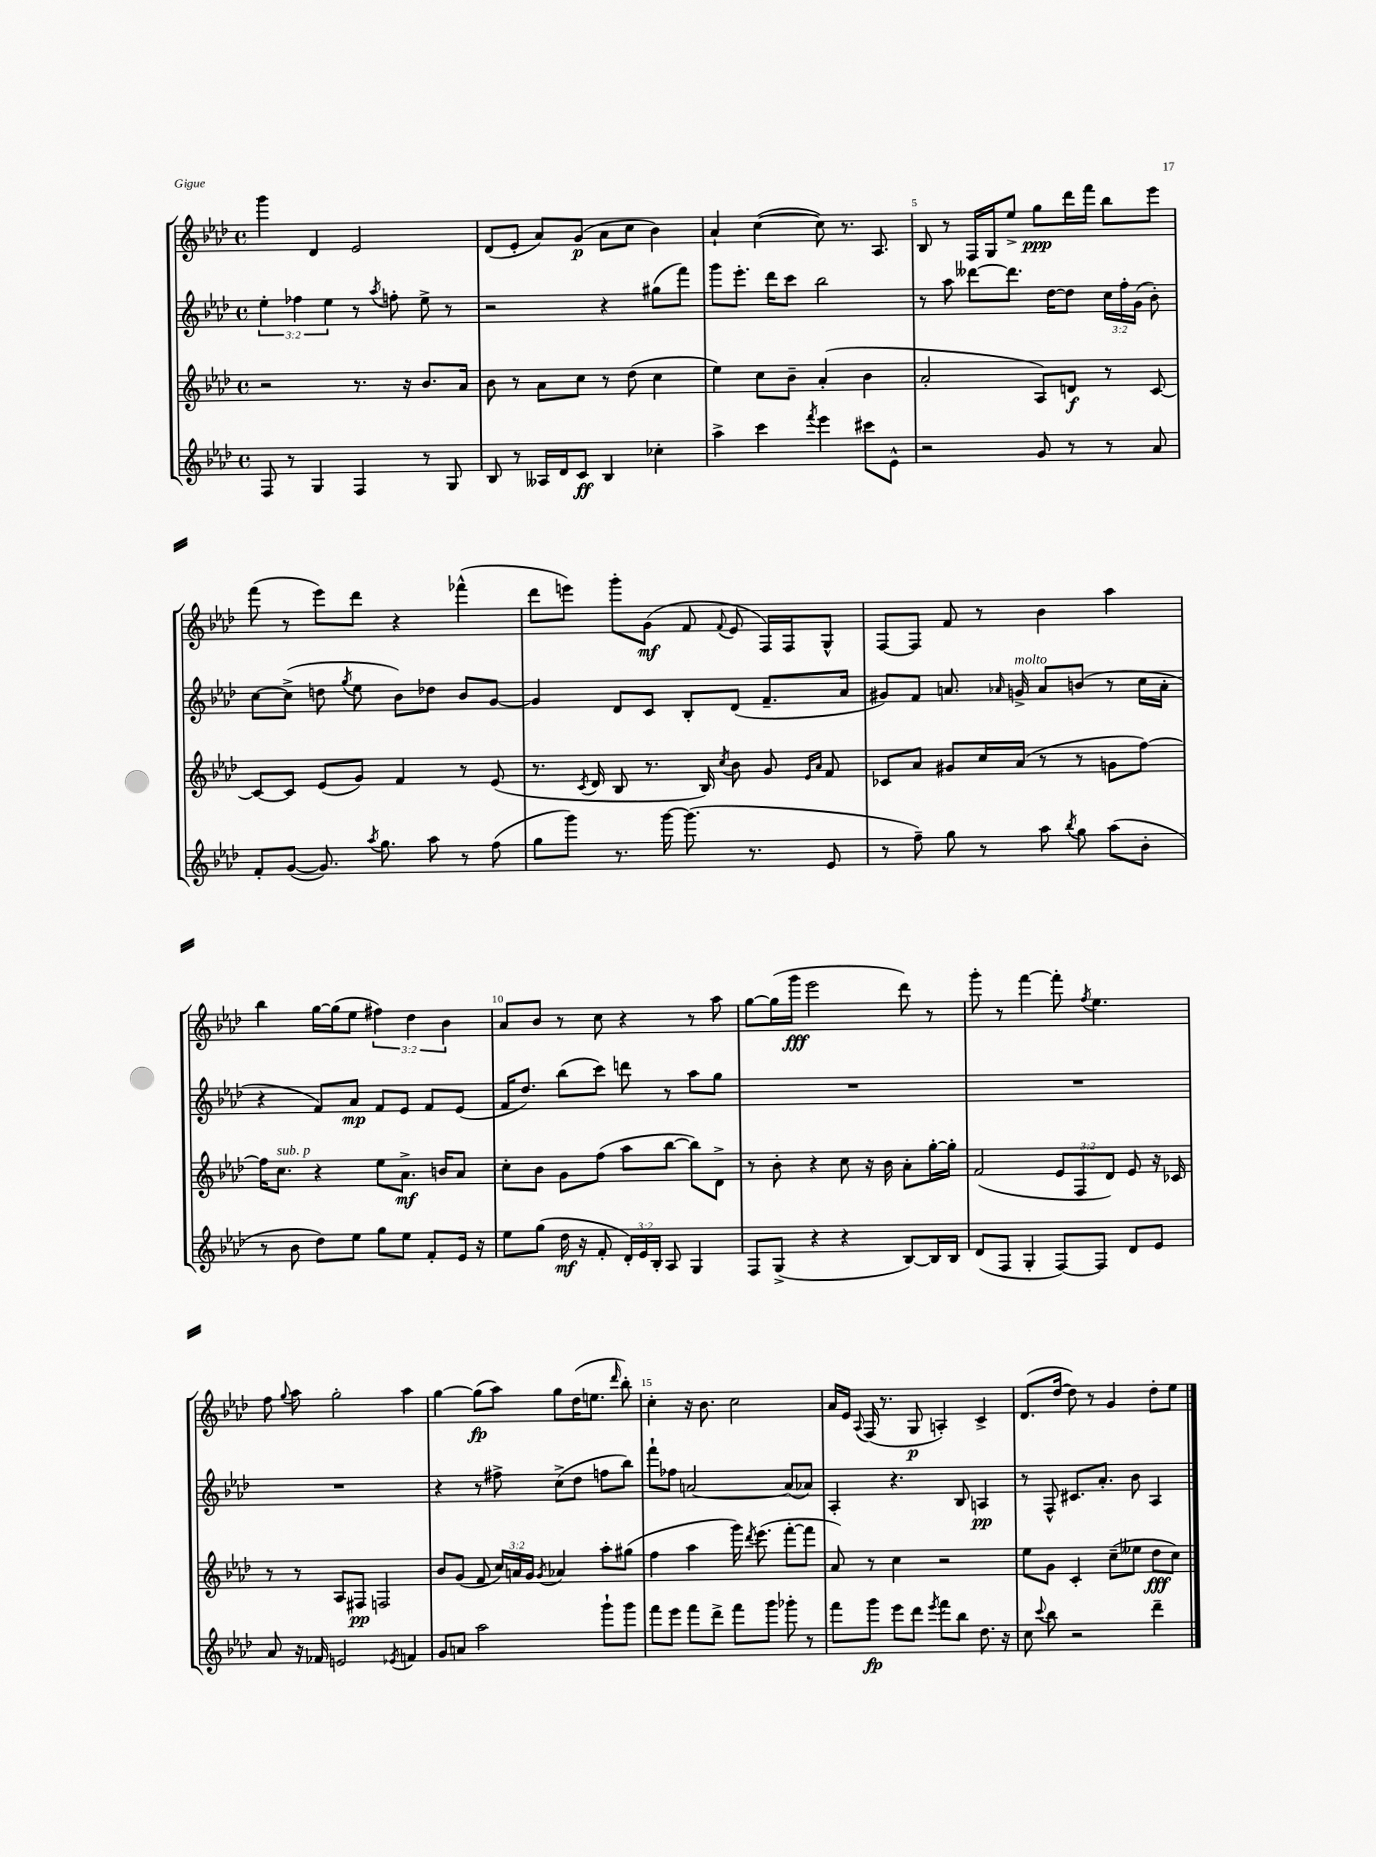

**kern	**kern	**kern	**kern
*staff4	*staff3	*staff2	*staff1
*clefG2	*clefG2	*clefG2	*clefG2
*k[b-e-a-d-]	*k[b-e-a-d-]	*k[b-e-a-d-]	*k[b-e-a-d-]
*M4/4	*M4/4	*M4/4	*M4/4
*met(c)	*met(c)	*met(c)	*met(c)
8F/	2r	6ee-'\	4ggg\
8r	.	.	.
.	.	6ff-\	.
4G/	.	.	4d-/
.	.	6ee-\	.
4F/	8.r	8r	2e-/
.	.	8qaa-/	.
.	.	8ff'\	.
.	16r	.	.
8r	8.b-/L	8ee-^\	.
8G/	.	8r	.
.	16a-/Jk	.	.
=	=	=	=
8B-/	8b-\	2r	(8d-/L
8r	8r	.	8e-'/J
16A--/LL	8a-\L	.	8a-/L)
16d-/J	.	.	.
8c/J	8cc\J	.	(8g/J
4B-/	8r	4r	8a-\L
.	(8dd-\	.	8cc\J
4cc-'\	4cc\	(8gg#\L	4b-\)
.	.	8fff\J)	.
=	=	=	=
4aa-^\	4ee-\)	8ggg\L	4a-`/
.	.	8.eee-'\J	.
4ccc\	8cc\L	.	([4cc\
.	.	16ddd-\LK	.
.	8b-~\J	8ccc\J	.
8qfff/	.	.	.
4eee-\	(4a-'/	2bb-\	8cc\])
.	.	.	8.r
8ccc#\L	4b-\	.	.
.	.	.	8.A-/
8e-^^\J	.	.	.
=	=	=	=
2r	2a-'/	8r	8B-/
.	.	8aa-\	8r
.	.	[8ddd--\L	16F/LL
.	.	.	16G/J
.	.	8.ddd--\]J	8ee-^/J
8g/	8A-/L)	.	8gg\L
.	.	[16dd-\LK	.
8r	8d/J	8dd-\]J	16ddd-\L
.	.	.	16fff\JJ
8r	8r	24cc\LL	8bb-\L
.	.	24ff'\	.
.	.	(24g\JJ	.
8a-/	[8c/	8b-'\)	8eee-\J
=	=	=	=
8f'/L	8c/_L	[8cc\L	(8fff\
([8g/J	8c/]J	(8cc^\]J	8r
8.g/])	(8e-/L	8dd\	8eee-\L)
.	.	8qgg/	.
.	8g/J)	8ee-\	8ddd-\J
8qaa-/	.	.	.
8.gg\	.	.	.
.	4f/	8b-\L)	4r
8aa-\	.	8dd-\J	.
8r	8r	8b-/L	(4fff-^^\
(8ff\	(8e-/	[8g/J	.
=	=	=	=
8gg\L	8.r	4g/]	8ddd-\L
8ggg\J)	.	.	8eee\J)
.	8qc/	.	.
.	16d-/	.	.
8.r	8B-/	8d-/L	8ggg'\L
.	8.r	8c/J	(8g\J
[16ggg\	.	.	.
(8.ggg\]	.	8B-'/L	8f/
.	16B-/)	.	.
.	8qcc/	.	8qqf/
.	8b-\	(8d-/J	8e-/
8.r	.	.	.
.	8g/	8.f~/L	16F/LL)
.	.	.	16F/J
.	16qqe-/LL	.	.
.	16qqa-/JJ	.	.
8e-/	8f/	.	8G^^/J
.	.	16a-/Jk	.
=	=	=	=
8r	8c-/L	8g#/L)	[8F/L
8ff~\)	8a-/J	8f/J	8F/]J
8gg\	8g#/L	8.a/	8f/
8r	16cc/L	.	8r
.	.	16qqa-/	.
.	(16a-/JJ	16g^/	.
8aa-\	8r	8a-/L	4b-\
8qbb-/	.	.	.
8gg\	8r	(8b/J	.
(8aa-\L	8g\L	8r	4aa-\
8b-'\J	[8ff\J)	16cc\LL	.
.	.	16a-'\JJ	.
=	=	=	=
8r	16ff\]LK	4r	4bb-\
.	8.cc\J	.	.
8b-\	.	.	.
8dd-\L)	4r	8f/L)	[16gg\LL
.	.	.	(16gg\]J
8ee-\J	.	8a-/J	8ee-\J
8gg\L	8ee-\L	8f/L	6ff#\)
8ee-\J	8.a-^\J	8e-/J	.
.	.	.	6dd-\
8f'/L	.	8f/L	.
.	16b/LK	.	.
.	.	.	6b-\
16e-/Jk	8a-/J	(8e-/J	.
16r	.	.	.
=	=	=	=
8ee-\L	8cc'\L	16f/LK	8a-/L
.	.	8.dd-/J)	.
(8gg\J	8b-\J	.	8b-/J
16dd-\	8g\L	(8bb-\L	8r
16r	.	.	.
8f'/	(8ff\J	8ccc\J)	8cc\
24d-'/LL)	8aa-\L	8ddd\	4r
24e-/	.	.	.
24B-'/JJ	.	.	.
8A-/	[8bb-\J	8r	.
4G/	8bb-\]L)	8aa-\L	8r
.	8d-^\J	8gg\J	8aa-\
=	=	=	=
8F/L	8r	1r	[8gg\L
(8G^/J	8b-'\	.	(16gg\]L
.	.	.	16ggg\JJ
4r	4r	.	2eee-\
4r	8cc\	.	.
.	16r	.	.
.	16b-\	.	.
[8B-/L)	8a-'\L	.	8ddd-\)
16B-/]L	[16gg'\L	.	8r
16B-/JJ	16gg'\]JJ	.	.
=	=	=	=
(8d-/L	(2f/	1r	8ggg'\
8F/J	.	.	8r
4G'/	.	.	[4fff\
[8F/L)	12e-/L	.	8fff'\]
.	12F/	.	.
.	.	.	8qff/
8F/]J	.	.	4.ee-\
.	12d-/J)	.	.
8d-/L	8e-/	.	.
8e-/J	16r	.	.
.	16c-/	.	.
=	=	=	=
8a-/	8r	1r	8ff\
.	.	.	8qqgg/
16r	8r	.	8aa-\
16f-/	.	.	.
2e/	8A-/L	.	2gg'\
.	8F#/J	.	.
.	2F/	.	.
8qe-/	.	.	.
4f/	.	.	4aa-\
=	=	=	=
8g/L	8b-/L	4r	[4gg\
8a/J	(8g/J	.	.
2aa-\	8f/	8r	(8gg\]L
.	24cc/LL)	8ff#^\	8aa-\J)
.	24a/	.	.
.	24g/JJ	.	.
.	8qg/	.	.
.	4a-/	(8cc^\L	8gg\L
.	.	8dd-\J	(16dd-\K
.	.	.	8.ee\J
8ggg`\L	8aa-'\L	8ff\L	.
.	.	.	16qqddd-/
8ggg\J	(8gg#\J	8bb-\J)	8bb-'\)
=	=	=	=
8fff\L	4ff\	8fff`\L	4cc'\
8eee-\J	.	8ff-\J	.
8fff\L	4aa-\	[2a/	16r
.	.	.	8.b-\
8ddd-^\J	.	.	.
8fff\L	16ggg\)	.	2cc\
.	8qddd-/	.	.
.	(8.eee-\	.	.
8ggg\J	.	.	.
8ggg-'\	[8fff'\L	(8a/]L	.
8r	8fff\]J	8a-/J)	.
=	=	=	=
8fff\L	8a-/)	4A-'/	16a-/LL
.	.	.	16e-/JJ
.	.	.	8qqA-/
8ggg\J	8r	.	(16F/
.	.	.	8.r
8eee-\L	4cc\	4.r	.
8ddd-\J	.	.	8G/
8qeee-/	.	.	.
8fff\L	2r	.	4A'/)
8bb-\J	.	8B-/	.
8.dd-\	.	4A/	4c^/
16r	.	.	.
=	=	=	=
8cc\	8ee-\L	8r	(8.d-/L
8qqccc/	.	.	.
8bb-\	8g\J	8F^^/	.
.	.	.	[16dd-/Jk
2r	4c'/	8.c#/L	8dd-\])
.	.	.	8r
.	.	8.a-'/J	.
.	(8cc~\L	.	4g/
.	8ee--\J	8b-\	.
4ddd-~\	8dd-\L	4A-/	8dd-'\L
.	8cc\J)	.	8ee-\J
==	==	==	==
*-	*-	*-	*-
